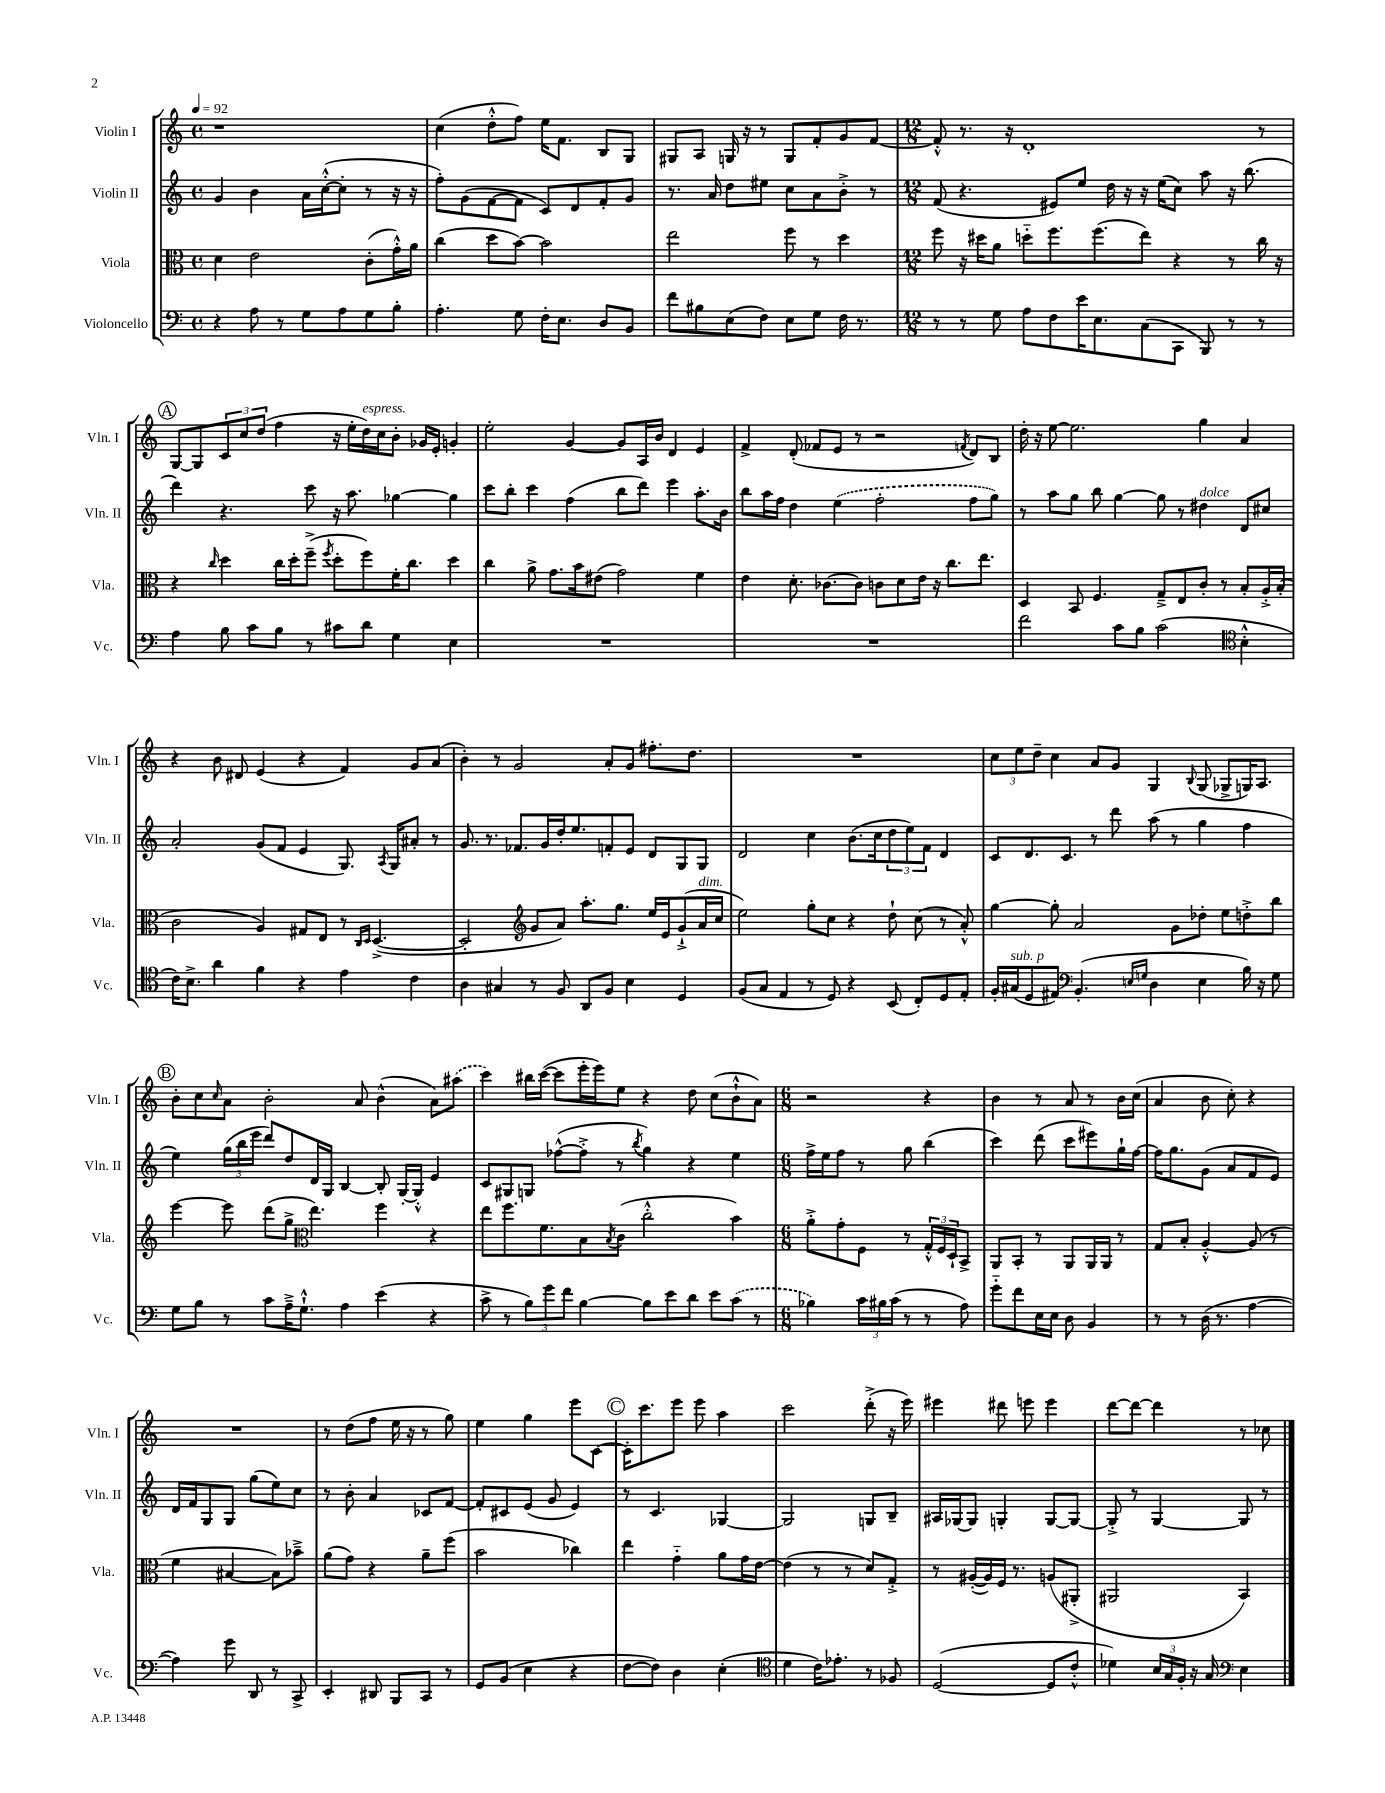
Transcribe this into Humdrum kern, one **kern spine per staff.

**kern	**kern	**kern	**kern
*staff4	*staff3	*staff2	*staff1
*clefF4	*clefC3	*clefG2	*clefG2
*k[]	*k[]	*k[]	*k[]
*M4/4	*M4/4	*M4/4	*M4/4
*met(c)	*met(c)	*met(c)	*met(c)
*MM92	*MM92	*MM92	*MM92
4r	4d	4g	1r
8A	2e	4b	.
8r	.	.	.
8G	.	16a	.
.	.	([16cc'^^	.
8A	.	8cc']	.
8G	(8c'	8r	.
8B'	16g'^^)	16r	.
.	16a	16r	.
=	=	=	=
4.A'	(4cc	8ff')	(4cc
.	.	(8g	.
.	8dd	[8f	8dd'^^
8G	[8b)	8f]	8ff)
16F'	2b]	8c)	16ee
8.E	.	.	8.f
.	.	8d	.
8D	.	8f'	8B
8BB	.	8g	8G
=	=	=	=
8f	2ee	8.r	8G#
8B#	.	.	8A
.	.	16a	.
(8E	.	8dd	16G
.	.	.	16r
8F)	.	8ee#	8r
8E	8ff	8cc	8G
8G	8r	8a	8f'
16F	4dd	8b'^	8g
8.r	.	.	.
.	.	8r	[8f
=	=	=	=
*M12/8	*M12/8	*M12/8	*M12/8
8r	8ff	(8f	8f'^^]
8r	16r	4.r	8.r
.	16dd#	.	.
8G	8a	.	.
.	.	.	16r
8A	8dd'~	.	1d'
8F	8.ff	8e#)	.
16e	.	8ee	.
8.E	(8.ff	.	.
.	.	16dd	.
.	.	16r	.
(8C	8ee)	16r	.
.	.	(16ee	.
8CC	4r	8cc)	.
8BBB)	.	8aa	.
8r	8r	16r	.
.	.	(8.bb	.
8r	16cc	.	8r
.	16r	.	.
=	=	=	=
4A	4r	4ddd)	[8G
.	.	.	8G]
.	16qqcc	.	.
8B	4dd	4.r	12c
.	.	.	12cc
8c	.	.	.
.	.	.	(12dd
8B	16cc	.	4ff
.	16dd'	.	.
8r	(8ff~^	8ccc	.
.	8qff	.	.
8c#	8dd'	16r	16r
.	.	8.aa	16ee'
8d	8ff)	.	16dd)
.	.	.	16cc
4G	16f'	[4gg-	8b'
.	8.cc	.	.
.	.	.	16g-
.	.	.	16e'
4E	4dd	4gg-]	4g'
=	=	=	=
1.r	4cc	8ccc	2ee'
.	.	8bb'	.
.	8a^	4ccc	.
.	8.g	.	.
.	.	(4ff	[4g
.	16b	.	.
.	(8e#	.	.
.	2g)	8bb	8g]
.	.	8ddd)	16A
.	.	.	16b
.	.	4eee	4d
.	4f	8.aa'	4e
.	.	16b	.
=	=	=	=
1.r	4e	8bb	4f^
.	.	16aa	.
.	.	16ff	.
.	8.d'	4dd	(8d'
.	.	.	8f-
.	[8.c-	.	.
.	.	(4ee	8e
.	8c-]	.	8r
.	8c	2ff'	2r
.	8d	.	.
.	16e	.	.
.	16r	.	.
.	8.cc	.	.
.	.	.	8qf
.	.	8ff	8d)
.	8.ee	.	.
.	.	8gg)	8B
=	=	=	=
2f	4D	8r	16dd'
.	.	.	16r
.	.	8aa	[8ee
.	8BB	8gg	2.ee]
.	4.F	8bb	.
8c	.	[4gg	.
8B	.	.	.
(2c	8G~^	8gg]	.
.	8E	8r	.
.	8c'	4dd#	4gg
.	8r	.	.
*clefC4	*	*	*
4B'^^	8B'	8d	4a
.	16A'^	8cc#	.
.	(16B'	.	.
=	=	=	=
16c)	2c	2a'	4r
8.B^	.	.	.
4a	.	.	8b
.	.	.	8d#
4f	4A)	(8g	(4e
.	.	8f	.
4r	8G#	4e	4r
.	8E	.	.
4e	8r	8.G)	4f)
.	16qqC	.	.
.	16qqD	.	.
.	([4.D^	.	.
.	.	8qA	.
.	.	16G	.
4c	.	8a#'	8g
.	.	8r	(8a
=	=	=	=
4A	2D']	8.g	4b')
.	.	8.r	.
4G#	.	.	8r
.	.	8.f-	2g
*	*clefG2	*	*
8r	8g	.	.
.	.	16g	.
8F	8a)	16dd'	.
.	.	8.ee	.
8AA	8.aa'	.	.
8F	.	8f'	8a'
.	8.gg	.	.
4B	.	8e	8g
.	16ee	8d	8.ff#'
.	16e	.	.
4D	(8g`^	8G	.
.	.	.	8.dd
.	16a	8G	.
.	16cc	.	.
=	=	=	=
(8F	2ee)	2d	1.r
8G	.	.	.
4E	.	.	.
8r	8gg'	4cc	.
8D)	8cc	.	.
4r	4r	(8.b	.
.	.	16cc	.
(8BB	8dd`	12dd	.
.	.	12ee)	.
8C')	(8cc	.	.
.	.	12f	.
8D	8r	4d	.
8E'	8a'^^)	.	.
=	=	=	=
16F'	[4gg	8c	12cc
(16G#	.	.	.
.	.	.	12ee
8D	.	8.d	.
.	.	.	12dd~
8E#)	8gg']	.	4cc
.	.	8.c	.
*clefF4	*	*	*
(4.BB'	2a	.	.
.	.	8r	8a
.	.	8ddd	8g
16qqE	.	.	.
16qqG	.	.	.
4D	.	(8aa	4G
.	8g	8r	.
.	.	.	8qqB
4E	8dd-'	4gg	(8G
.	8ee	.	8G-^
16B)	8dd'^	4ff	16G)
16r	.	.	8.A
8G	8bb	.	.
=	=	=	=
8G	[4eee	4ee)	8b'
8B	.	.	8cc
.	.	.	16qqcc
8r	8eee]	(24gg	8a
.	.	24bb	.
.	.	24eee	.
8c	(8ddd	8ddd)	2b'
16A~^	8gg^	8dd	.
8.G`^^	.	.	.
*	*clefC3	*	*
.	4.ee)	16d	.
.	.	16G	.
4A	.	[4B	.
.	.	.	8a
(4e	4ff	8B']	(4b^^
.	.	[16G'	.
.	.	16G'^^]	.
4r	4r	4e	8a)
.	.	.	(8aa#
=	=	=	=
8c^	8ee	8c	4ccc)
8r	8.ff	8G#	.
12B)	.	8G	16bb#
.	8.f	.	([16ccc
12g	.	.	.
.	.	([8ff-^^	8ccc]
12f	.	.	.
[4B	8B	8ff-'^]	16eee'
.	.	.	16eee)
.	8qB	.	.
.	(8c	8r	8ee
.	.	8qbb	.
8B]	2cc'^^	4gg)	4r
8e	.	.	.
8d	.	4r	8dd
8e	.	.	(8cc
(8c	4b)	4ee	8b`^^
8r	.	.	8a)
=	=	=	=
*M6/8	*M6/8	*M6/8	*M6/8
4B-)	8a'^	16ff^	2r
.	.	16ee	.
.	8g'	8ff	.
24c	8F	8r	.
24B#	.	.	.
(24c	.	.	.
8r	8r	8gg	.
8r	24G'^^	(4bb	4r
.	24F	.	.
.	24D`	.	.
8A)	8BB^	.	.
=	=	=	=
8g'~	8AA	4ccc)	4b
8f	8BB'	.	.
16E	8r	(8ddd	8r
16E	.	.	.
8D	8AA	8ccc	8a
4BB	16AA	8eee#)	8r
.	16AA	.	.
.	8r	16gg`	16b
.	.	[16ff	(16cc
=	=	=	=
8r	8G	16ff]	4a
.	.	8.gg	.
8r	8B'	.	.
(16D	[4A'^^	(8g	8b
8.r	.	.	.
.	.	8a	8cc')
[4A	(8A]	8f	4r
.	8r	8e)	.
=	=	=	=
4A])	4f	16d	2.r
.	.	16f	.
.	.	8G	.
8g	[4B#	8G	.
8DD	.	(8gg	.
8r	8B#])	8ee)	.
8CC^	8b-~^	8cc	.
=	=	=	=
4EE'	(8a	8r	8r
.	8g)	8b'	(8dd
8DD#	4r	4a	8ff
8BBB	.	.	16ee
.	.	.	16r
8CC	8a~	8c-	8r
8r	(8ff	[8f	8gg)
=	=	=	=
8GG	2b	8f']	4ee
(8BB	.	8c#	.
4E	.	(8e	4gg
.	.	8g	.
4r	4cc-)	4e)	8eee
.	.	.	[8c
=	=	=	=
[8F	4ee	8r	16c']
.	.	.	8.ccc
8F])	.	4.c	.
4D	4g'~	.	8eee
.	.	.	8eee
(4E'	8a	[4G-	4aa
.	16g	.	.
.	[16e	.	.
=	=	=	=
*clefC4	*	*	*
4d	(4e]	2G-]	2ccc
16c)	8r	.	.
8.e-'	.	.	.
.	8r	.	.
8r	8d)	8G	(8ddd'^
8F-	8G'^	8B~	16r
.	.	.	16eee)
=	=	=	=
([2D	8r	16A#	4eee#
.	.	[16G-	.
.	([16A#'	8G-]	.
.	16A#])	.	.
.	16F	4G'	8ddd#
.	8.r	.	.
.	.	.	8eee
8D]	(8A	[8G	4eee
8c'^^	8AA#'^	8G_	.
=	=	=	=
4d-)	2AA#	8G'^]	[8ddd
.	.	8r	8ddd_
24B	.	[4G	4ddd]
24G	.	.	.
24F'	.	.	.
16r	.	.	.
16G	.	.	.
*clefF4	*	*	*
4E	4BB)	8G]	8r
.	.	8r	8cc-
==	==	==	==
*-	*-	*-	*-
